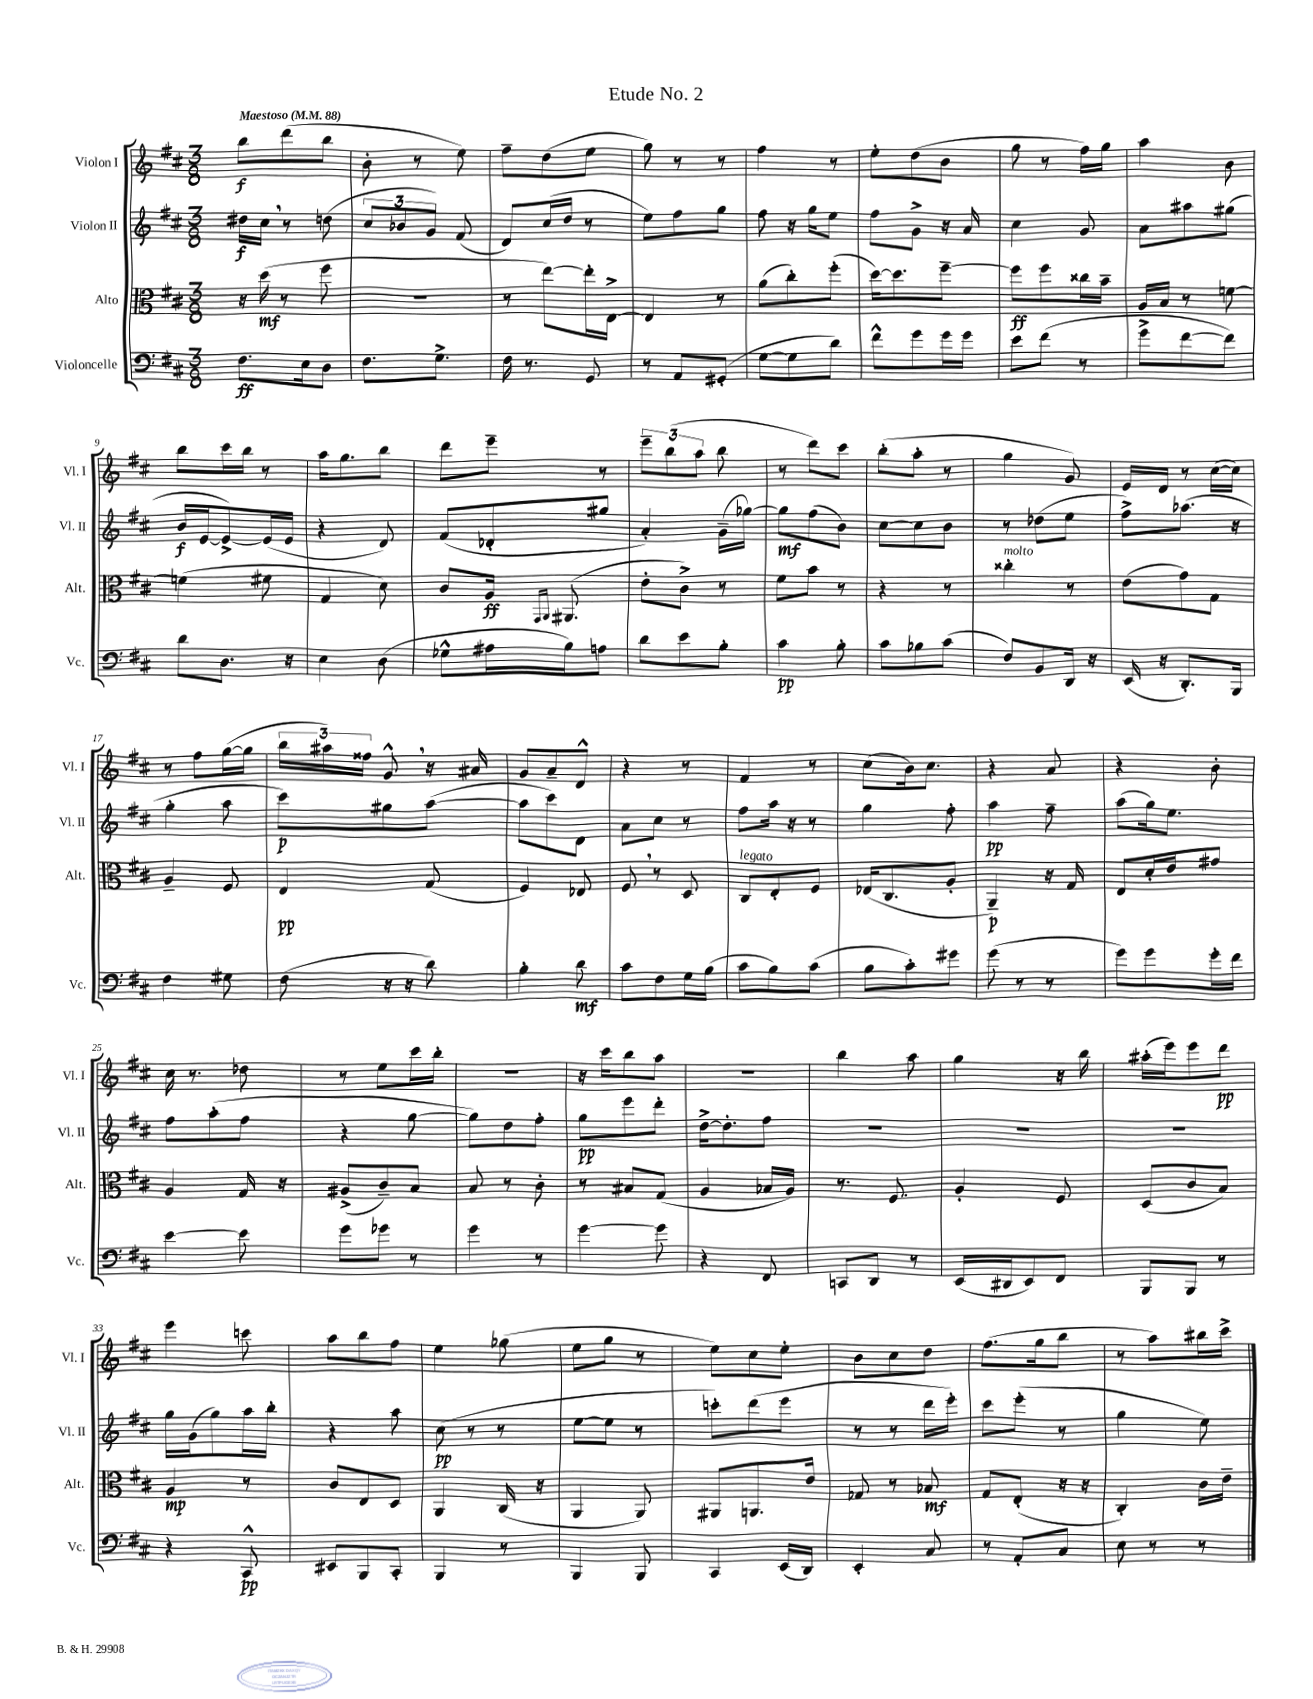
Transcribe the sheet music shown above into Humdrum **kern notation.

**kern	**dynam	**kern	**dynam	**kern	**dynam	**kern	**dynam
*part4	*part4	*part3	*part3	*part2	*part2	*part1	*part1
*staff4	*staff4	*staff3	*staff3	*staff2	*staff2	*staff1	*staff1
*I"Violoncelle	*	*I"Alto	*	*I"Violon II	*	*I"Violon I	*
*I'Vc.	*	*I'Alt.	*	*I'Vl. II	*	*I'Vl. I	*
*clefF4	*	*clefC3	*	*clefG2	*	*clefG2	*
*k[f#c#]	*	*k[f#c#]	*	*k[f#c#]	*	*k[f#c#]	*
*M3/8	*	*M3/8	*	*M3/8	*	*M3/8	*
*MM88	*	*MM88	*	*MM88	*	*MM88	*
=1	=1	=1	=1	=1	=1	=1	=1
!	!	!	!	!	!	!LO:TX:a:B:t=Maestoso	!
8.F#\L	ff	16r	.	16dd#X\LL	f	8bb\L	f
.	.	(16dd\	mf	16cc#,\JJ	.	.	.
.	.	8r	.	8r	.	(8ddd\	.
16E\k	.	.	.	.	.	.	.
8D\J	.	8ff#\	.	(8ddn\	.	8bb\J	.
=2	=2	=2	=2	=2	=2	=2	=2
8.F#\L	.	4.r	.	12cc#/L	.	8b'\	.
.	.	.	.	12b-X/	.	.	.
.	.	.	.	.	.	8r	.
.	.	.	.	12g/J)	.	.	.
8.G^\J	.	.	.	.	.	.	.
.	.	.	.	(8f#/	.	8ee\)	.
=3	=3	=3	=3	=3	=3	=3	=3
16F#\	.	8r	.	8d/L)	.	8ff#~\L	.
8.r	.	.	.	.	.	.	.
.	.	[8ee\L)	.	(16cc#/L	.	(8dd\	.
.	.	.	.	16dd/JJ	.	.	.
8GG/	.	16ee'\L]	.	8r	.	8ee\J	.
.	.	[16E^\JJ	.	.	.	.	.
=4	=4	=4	=4	=4	=4	=4	=4
8r	.	4E/]	.	8ee\L)	.	8gg\)	.
8AA/L	.	.	.	8ff#\	.	8r	.
(8GG#X'/J	.	8r	.	8gg\J	.	8r	.
=5	=5	=5	=5	=5	=5	=5	=5
[8G\L	.	(8a\L	.	8ff#\	.	4ff#\	.
8G\]	.	8cc#'\)	.	16r	.	.	.
.	.	.	.	16gg\KL	.	.	.
8d\J)	.	(8ff#'\J	.	8ee\J	.	8r	.
=6	=6	=6	=6	=6	=6	=6	=6
8f#^^\L	.	[16dd\KL)	.	8ff#\L	.	8ee'\L	.
.	.	8.dd\]	.	.	.	.	.
8g\	.	.	.	8g^\J	.	(8dd\	.
16g\L	.	[8ff#~\J	.	16r	.	8b\J	.
16g\JJ	.	.	.	16a/	.	.	.
=7	=7	=7	=7	=7	=7	=7	=7
8e\L	.	8ff#\L]	ff	4cc#\	.	8gg\	.
(8f#\J	.	8ff#\	.	.	.	8r	.
8r	.	16cc##X\L	.	8g/	.	16ff#\LL)	.
.	.	16b~\JJ	.	.	.	16gg\JJ	.
=8	=8	=8	=8	=8	=8	=8	=8
8g^\L	.	16A/LL	.	8a\L	.	4aa\	.
.	.	16B/JJ	.	.	.	.	.
[8f#\	.	8r	.	8aa#X\	.	.	.
8f#\J])	.	[8fn\	.	(8gg#X\J	.	8b\	.
!!LO:LB:g=z
=9	=9	=9	=9	=9	=9	=9	=9
8d\L	.	(4fn\]	.	16b/LL	f	8bb\L	.
.	.	.	.	[16e/J	.	.	.
8.D\J	.	.	.	8e^/_)	.	16ccc#\L	.
.	.	.	.	.	.	16bb\JJ	.
.	.	8f#X\	.	(16e/L]	.	8r	.
16r	.	.	.	16e/JJ	.	.	.
=10	=10	=10	=10	=10	=10	=10	=10
4E\	.	4G/	.	4r	.	16aa\KL	.
.	.	.	.	.	.	8.gg\	.
(8D\	.	8d\)	.	8d/)	.	8bb\J	.
=11	=11	=11	=11	=11	=11	=11	=11
8G-X^^\L	.	8c#/L	.	(8f#/L	.	8ddd\L	.
16A#X\L	.	16A/Jk	ff	8d-X'/	.	8eee~\J	.
.	.	16qqGG/LL	.	.	.	.	.
.	.	16qqAA/JJ	.	.	.	.	.
16B\J)	.	(8.AA#X/	.	.	.	.	.
8An\J	.	.	.	8gg#X/J	.	8r	.
=12	=12	=12	=12	=12	=12	=12	=12
8d\L	.	8e'\L	.	4a'/)	.	12eee~\L	.
.	.	.	.	.	.	(12bb\	.
8e\	.	8c#^\J)	.	.	.	.	.
.	.	.	.	.	.	12aa\J	.
8B'\J	.	8r	.	(16g~\LL	.	8bb\	.
.	.	.	.	[16gg-X\JJ)	.	.	.
=13	=13	=13	=13	=13	=13	=13	=13
4c#\	pp	8f#\L	.	8gg-\L]	mf	8r	.
.	.	8b\J	.	(8ff#\	.	8ddd\L)	.
8B'\	.	8r	.	8b\J)	.	8ccc#\J	.
=14	=14	=14	=14	=14	=14	=14	=14
8c#\L	.	4r	.	[8cc#\L	.	(8bb'\L	.
8B-X\	.	.	.	8cc#\]	.	8aa'\J	.
(8c#\J	.	8r	.	8b\J	.	8r	.
=15	=15	=15	=15	=15	=15	=15	=15
!	!	!LO:TX:a:i:t=molto	!	!	!	!	!
8F#/L)	.	4cc##X'\	.	8r	.	4gg\	.
8BB/	.	.	.	(8dd-X\L	.	.	.
16DD/Jk	.	8r	.	8ee\J	.	8g/)	.
16r	.	.	.	.	.	.	.
=16	=16	=16	=16	=16	=16	=16	=16
(16EE/	.	(8e\L	.	8ff#^\L)	.	16e/LL	.
16r	.	.	.	.	.	16d/JJ	.
8.DD'/L)	.	8g\)	.	(8.aa-X\J	.	8r	.
.	.	8G\J	.	.	.	([16cc#\LL	.
16BBB/Jk	.	.	.	16r	.	16cc#\JJ])	.
!!LO:LB:g=z
=17	=17	=17	=17	=17	=17	=17	=17
4F#\	.	4A~/	.	4gg'\	.	8r	.
.	.	.	.	.	.	8ff#\L	.
8G#X\	.	8F#/	.	8aa\	.	([16gg\L	.
.	.	.	.	.	.	16gg\JJ]	.
=18	=18	=18	=18	=18	=18	=18	=18
(8F#\	.	4E/	pp	8ccc#\L)	p	24bb\LL	.
.	.	.	.	.	.	24aa#X\)	.
.	.	.	.	.	.	24ff##X\JJ	.
16r	.	.	.	8gg#X\	.	8g^^,/	.
16r	.	.	.	.	.	.	.
8d\)	.	(8G/	.	([8aa\J	.	16r	.
.	.	.	.	.	.	16a#X/	.
=19	=19	=19	=19	=19	=19	=19	=19
4B'\	.	4F#/)	.	8aa\L]	.	8g/L	.
.	.	.	.	8ccc#\)	.	8a~/	.
8d\	mf	8E-X/	.	8d\J	.	8d^^/J	.
=20	=20	=20	=20	=20	=20	=20	=20
8c#\L	.	8F#,/	.	8a\L	.	4r	.
8F#\	.	8r	.	8cc#\J	.	.	.
16G\L	.	8D/	.	8r	.	8r	.
(16B\JJ	.	.	.	.	.	.	.
=21	=21	=21	=21	=21	=21	=21	=21
!	!	!LO:TX:a:i:t=legato	!	!	!	!	!
8c#\L	.	8C#/L	.	8ff#\L	.	4f#/	.
8B\)	.	8E'/	.	16aa\Jk	.	.	.
.	.	.	.	16r	.	.	.
(8c#\J	.	8F#/J	.	8r	.	8r	.
=22	=22	=22	=22	=22	=22	=22	=22
8B\L	.	(16E-X/KL	.	4gg\	.	(8cc#\L	.
.	.	8.C#/	.	.	.	.	.
8c#'\)	.	.	.	.	.	16b\k)	.
.	.	.	.	.	.	8.cc#\J	.
8g#X\J	.	8A'/J	.	8ff#'\	.	.	.
=23	=23	=23	=23	=23	=23	=23	=23
(8g\	.	4AA~/)	p	4aa\	pp	4r	.
8r	.	.	.	.	.	.	.
8r	.	16r	.	8ff#~\	.	8a/	.
.	.	16G/	.	.	.	.	.
=24	=24	=24	=24	=24	=24	=24	=24
8g\L)	.	8E/L	.	(8aa\L	.	4r	.
8g\	.	16d'/L	.	16gg\k)	.	.	.
.	.	16e/J	.	8.ee\J	.	.	.
16g'\L	.	8g#X/J	.	.	.	8b'\	.
16f#\JJ	.	.	.	.	.	.	.
!!LO:LB:g=z
=25	=25	=25	=25	=25	=25	=25	=25
[4e\	.	4A/	.	8ff#\L	.	16cc#\	.
.	.	.	.	.	.	8.r	.
.	.	.	.	(8aa'\	.	.	.
8e\]	.	16G/	.	8ff#\J	.	8dd-X\	.
.	.	16r	.	.	.	.	.
=26	=26	=26	=26	=26	=26	=26	=26
8g\L	.	(8A#X^/L	.	4r	.	8r	.
8g-X\J	.	8c#~/)	.	.	.	8ee\L	.
8r	.	8B/J	.	[8gg\	.	16ccc#\L	.
.	.	.	.	.	.	16bb'\JJ	.
=27	=27	=27	=27	=27	=27	=27	=27
4g\	.	8B/	.	8gg\L])	.	4.r	.
.	.	8r	.	8dd\	.	.	.
8r	.	8c#'\	.	8ff#'\J	.	.	.
=28	=28	=28	=28	=28	=28	=28	=28
[4g\	.	8r	.	8gg\L	pp	16r	.
.	.	.	.	.	.	16ccc#\KL	.
.	.	8B#X/L	.	8eee\	.	8bb\	.
8g\]	.	(8G/J	.	8ddd'\J	.	8aa\J	.
=29	=29	=29	=29	=29	=29	=29	=29
4r	.	4A/	.	[16dd^\KL	.	4.r	.
.	.	.	.	8.dd'\]	.	.	.
8FF#/	.	16B-X/LL	.	8ff#\J	.	.	.
.	.	16A/JJ)	.	.	.	.	.
=30	=30	=30	=30	=30	=30	=30	=30
8CCn/L	.	8.r	.	4.r	.	4bb\	.
8DD/J	.	.	.	.	.	.	.
.	.	8.F#/	.	.	.	.	.
8r	.	.	.	.	.	8aa\	.
=31	=31	=31	=31	=31	=31	=31	=31
(16EE/LL	.	4A'/	.	4.r	.	4gg\	.
16DD#X/J	.	.	.	.	.	.	.
8EE/)	.	.	.	.	.	.	.
8FF#/J	.	8F#/	.	.	.	16r	.
.	.	.	.	.	.	16bb\	.
=32	=32	=32	=32	=32	=32	=32	=32
8BBB/L	.	(8D/L	.	4.r	.	(16aa#X'\LL	.
.	.	.	.	.	.	16eee\J)	.
8BBB/J	.	8c#/	.	.	.	8eee\	.
8r	.	8B/J)	.	.	.	8ddd\J	pp
!!LO:LB:g=z
=33	=33	=33	=33	=33	=33	=33	=33
4r	.	4A/	mp	16gg\LL	.	4eee\	.
.	.	.	.	(16g\J	.	.	.
.	.	.	.	8gg\)	.	.	.
8CC#^^/	pp	8r	.	16aa\L	.	8cccn\	.
.	.	.	.	16bb'\JJ	.	.	.
=34	=34	=34	=34	=34	=34	=34	=34
8EE#X/L	.	8c#/L	.	4r	.	8aa\L	.
8BBB/	.	8E/	.	.	.	8bb\	.
8CC#'/J	.	8D/J	.	8aa\	.	8ff#\J	.
=35	=35	=35	=35	=35	=35	=35	=35
4BBB/	.	4AA/	.	(8cc#\	pp	4ee\	.
.	.	.	.	8r	.	.	.
8r	.	(16C#/	.	8r	.	(8gg-X\	.
.	.	16r	.	.	.	.	.
=36	=36	=36	=36	=36	=36	=36	=36
4BBB/	.	4AA/	.	[8ee\L	.	8ee\L	.
.	.	.	.	8ee\J]	.	8gg\J	.
8BBB/	.	8AA/)	.	8r	.	8r	.
=37	=37	=37	=37	=37	=37	=37	=37
4CC#/	.	8AA#X/L	.	8cccn'\L)	.	8ee\L)	.
.	.	8.AAn/	.	(8ddd\	.	8cc#\	.
(16EE/LL	.	.	.	8eee\J	.	8ee'\J	.
16DD/JJ)	.	16e/Jk	.	.	.	.	.
=38	=38	=38	=38	=38	=38	=38	=38
4EE'/	.	8G-X/	.	8r	.	8b\L	.
.	.	8r	.	8r	.	8cc#\	.
8C#/	.	8B-X/	mf	16ddd\LL	.	8dd\J	.
.	.	.	.	16eee'\JJ)	.	.	.
=39	=39	=39	=39	=39	=39	=39	=39
8r	.	8G/L	.	8ccc#\L	.	(8.ff#\L	.
8AA'/L	.	(8E'/J	.	(8eee'\J	.	.	.
.	.	.	.	.	.	16gg\k	.
8C#/J	.	16r	.	8r	.	8bb\J	.
.	.	16r	.	.	.	.	.
=40	=40	=40	=40	=40	=40	=40	=40
8E\	.	4C#'/)	.	4gg\	.	8r	.
8r	.	.	.	.	.	8aa\L)	.
8r	.	16c#\LL	.	8ee\)	.	16bb#X\L	.
.	.	16e~\JJ	.	.	.	16ccc#^\JJ	.
==	==	==	==	==	==	==	==
*-	*-	*-	*-	*-	*-	*-	*-
